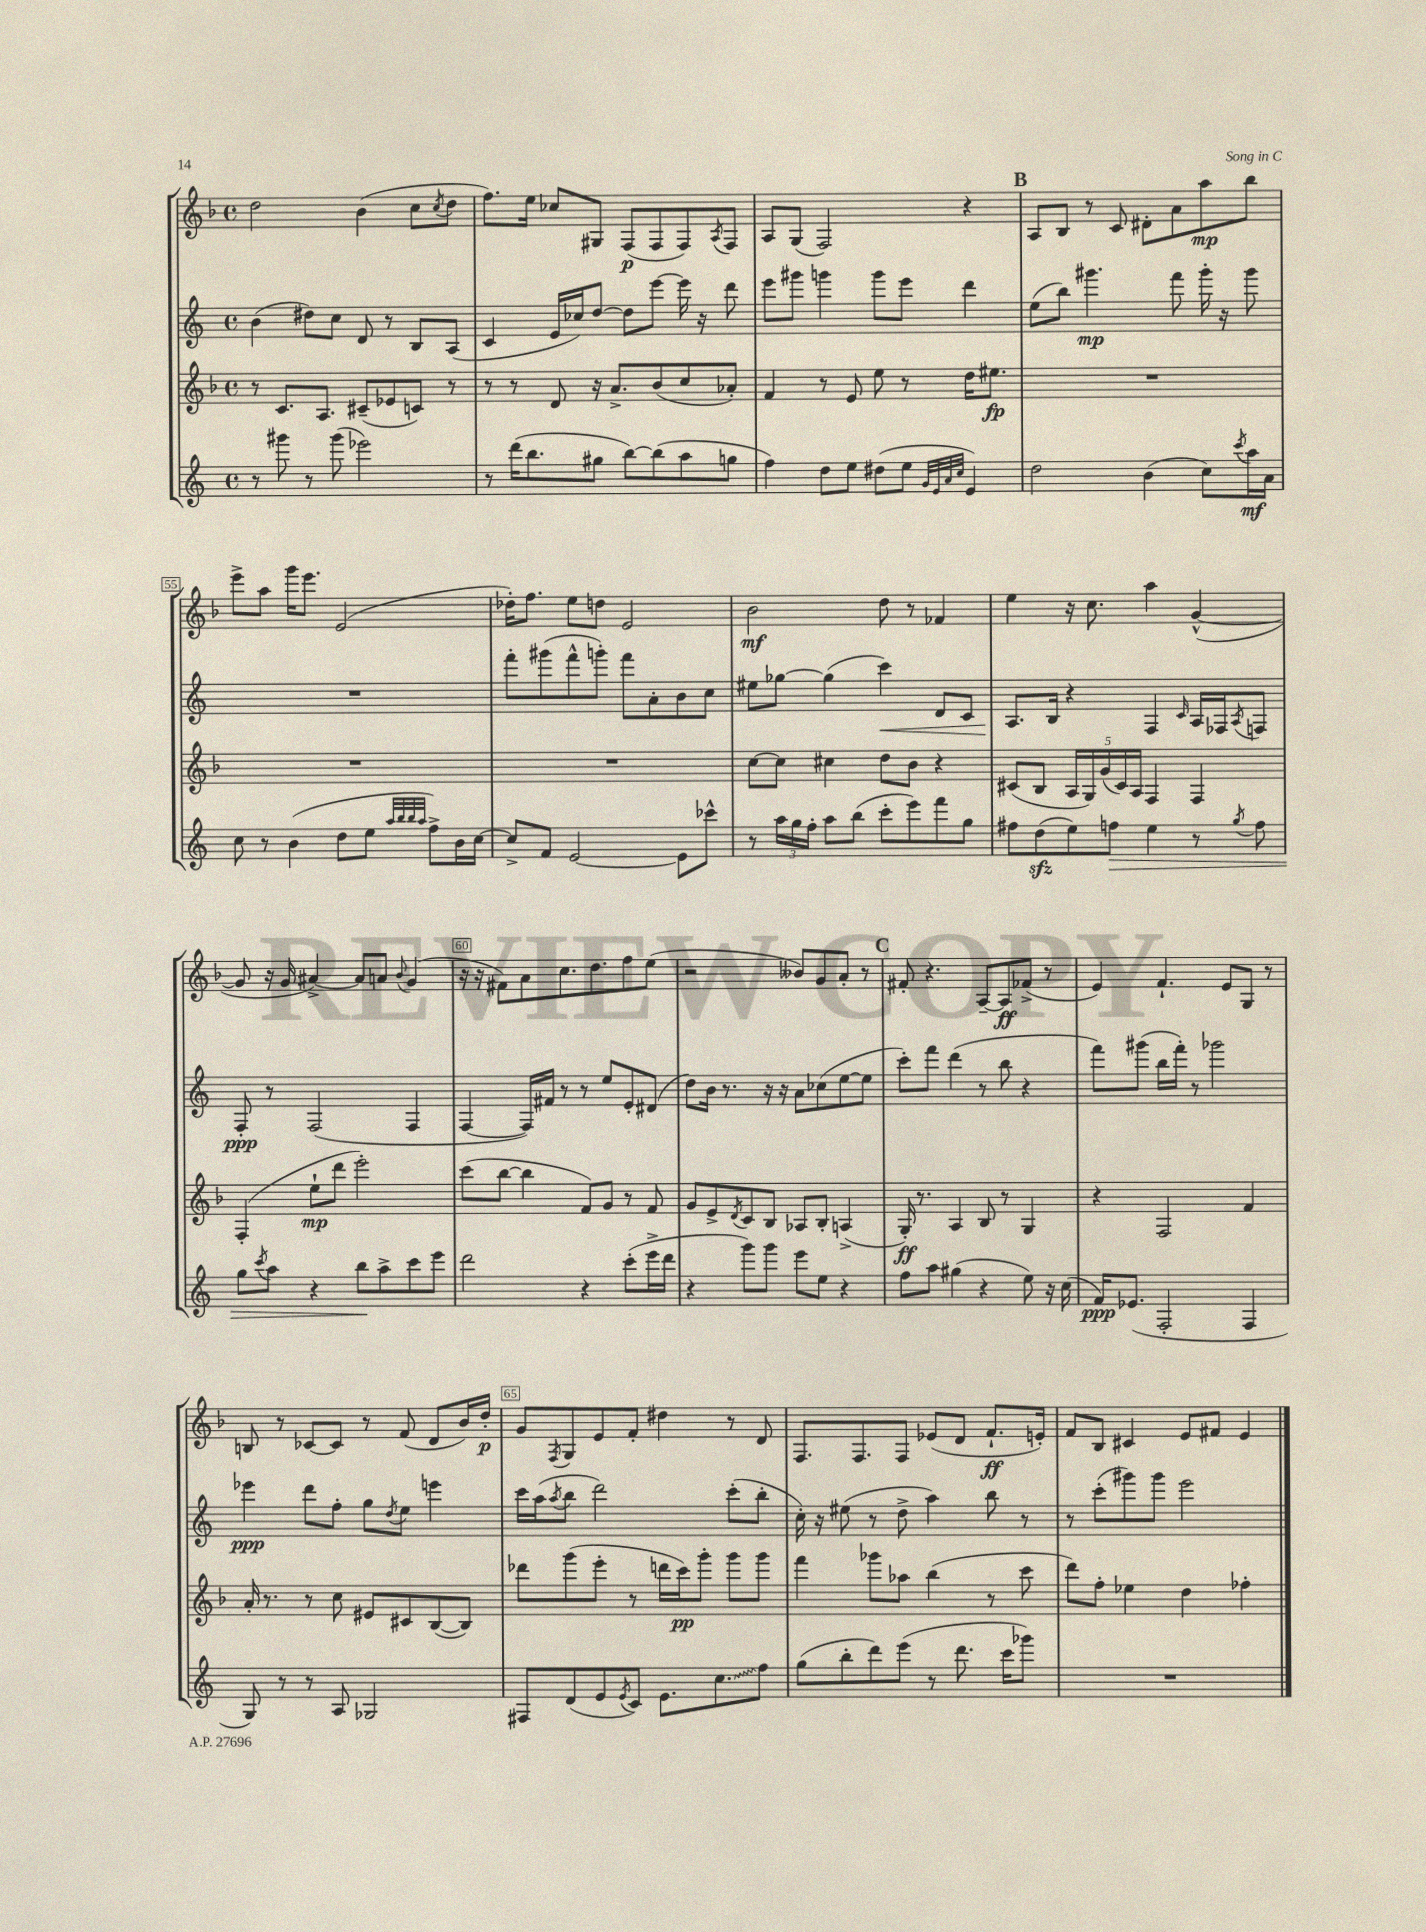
<<
\new StaffGroup <<
\new Staff = "s0" {
    \clef treble \key f \major \defaultTimeSignature \time 4/4
    d''2 bes'4( c''8 \acciaccatura { c''8 } d''8 |
    f''8.) e''16 ces''8 gis8 f8\p( f8 f8) \acciaccatura { a8 } f8 |
    a8 g8( f2) r4 |
    \mark \markup { \bold "B" } a8 bes8 r8 c'8 dis'8-. a'8 a''8\mp bes''8 |
    e'''8-> a''8 g'''16 e'''8. e'2( |
    des''16-.) f''8. e''8 d''8 e'2 |
    bes'2\mf d''8 r8 fes'4 |
    e''4 r16 c''8. a''4 g'4~-^( |
    g'8 r16 g'16 ais'4~->) ais'8 a'8 \appoggiatura { bes'8 } g'4( |
    r16 r16 fis'8) a'8 c''8. d''8. f''8 e''8( |
    r2 beses'8) g'8 a'8-. r8 |
    \mark \markup { \bold "C" } fis'8-. r4. a8~-- a8\ff fes'8->( r8 |
    e'4) f'4.-! e'8 g8 r8 |
    b8 r8 ces'8~ ces'8 r8 f'8( d'8 bes'16) d''16-.\p |
    g'8 \acciaccatura { f8 } g8 e'8 f'8-. dis''4 r8 d'8 |
    f8. f8. f8 ees'8( d'8 f'8.-!\ff e'16-.) |
    f'8 bes8 cis'4 e'8 fis'8 e'4 \bar "|." |
}
\new Staff = "s1" {
    \clef treble \key c \major \defaultTimeSignature \time 4/4
    b'4( dis''8) c''8 d'8 r8 b8 a8( |
    c'4 e'16 ces''16) d''8~ d''8 e'''8~ e'''16 r16 d'''8 |
    e'''8 gis'''8 g'''4 g'''8 e'''8 d'''4 |
    \mark \markup { \bold "B" } e''8( b''8) gis'''4.\mp f'''8 gis'''16-. r16 gis'''8 |
    R1 |
    f'''8-. gis'''8( f'''8-^ g'''8-.) f'''8 a'8-. b'8 c''8 |
    eis''8 ges''8~ ges''4( c'''4\<) d'8 c'8 |
    a8.\! b16 r4 f4 \grace { c'16 } a16 fes16 \acciaccatura { a8 } f8 |
    f8-.\ppp r8 f2( f4 |
    f4~ f16) fis'16 r8 r8 e''8 e'8-. dis'8( |
    d''8) b'16 r8. r16 r16 a'8 ces''8( e''8~ e''8 |
    \mark \markup { \bold "C" } c'''8-.) f'''8 d'''4( r8 b''8 r4 |
    f'''8) gis'''8( b''16 f'''16-.) r8 ges'''2 |
    ees'''4\ppp d'''8 f''8-. g''8 \acciaccatura { d''8 } e''8 e'''4 |
    c'''16 a''16( \acciaccatura { a''8 } b''8 d'''2) c'''8-.( b''8-. |
    c''16-.) r16 eis''8( r8 d''8-> a''4) b''8 r8 |
    r8 c'''8-.( gis'''8) gis'''8 e'''2 \bar "|." |
}
\new Staff = "s2" {
    \clef treble \key f \major \defaultTimeSignature \time 4/4
    r8 c'8. a8. cis'8--( ees'8 c'8) r8 |
    r8 r8 d'8 r16 a'8.-> bes'8( c''8 aes'8-.) |
    f'4 r8 e'8 e''8 r8 d''16 eis''8.\fp |
    \mark \markup { \bold "B" } R1 |
    R1 |
    R1 |
    c''8~ c''8 cis''4 d''8 bes'8 r4 |
    cis'8( bes8 \tuplet 5/4 { a16 g16) g'16( cis'16) a16 } f4 f4 |
    f4-.( e''8-!\mp d'''8 e'''2-.) |
    c'''8( bes''8~ bes''4 f'8) g'8 r8 f'8 |
    g'8 e'8-> \acciaccatura { d'8 } c'8 bes8 aes8 bes8-. a4->( |
    \mark \markup { \bold "C" } g16-.\ff) r8. a4 bes8 r8 g4 |
    r4 f2 f'4 |
    a'16-. r8. r8 c''8 eis'8 cis'8 bes8~( bes8) |
    des'''8 g'''8( e'''8-. r8 d'''16 c'''16\pp) g'''8-. g'''8 g'''8 |
    f'''4 ges'''8 aes''8 bes''4( r8 c'''8 |
    d'''8) f''8-. ees''4 d''4 fes''4-. \bar "|." |
}
\new Staff = "s3" {
    \clef treble \key c \major \defaultTimeSignature \time 4/4
    r8 gis'''8 r8 gis'''8( ees'''2) |
    r8 d'''16( b''8. gis''8 b''8~) b''8( a''8 g''8 |
    f''4) d''8 e''8 dis''8( e''8 \grace { g'32 e'32 a'32 c''32 } e'4) |
    \mark \markup { \bold "B" } d''2 b'4( c''8) \acciaccatura { c'''8 } a''16\mf a'16 |
    c''8 r8 b'4( d''8 e''8 \grace { a''32 b''32 b''32 a''32 } f''8->) b'16 c''16~ |
    c''8-> f'8 e'2~ e'8 ces'''8-^ |
    r8 \tuplet 3/2 { a''16 g''16 f''16-. } a''8 b''8( c'''8-. e'''8) f'''8 g''8 |
    fis''8 d''8\sfz( e''8) f''8\> e''4 r8 \acciaccatura { g''8 } f''8 |
    g''8 \acciaccatura { c'''8 } a''8 r4 b''8\! a''8-> c'''8 e'''8 |
    d'''2 r4 c'''8-.( e'''16-> d'''16 |
    r4 g'''8) g'''8 e'''8 e''8 r4 |
    \mark \markup { \bold "C" } f''8 a''8 gis''4( r4 e''8) r16 c''16( |
    f'16\ppp) ees'8.( f2-. f4 |
    g8) r8 r8 a8 ges2 |
    fis8 d'8( e'8 \acciaccatura { e'8 } c'8) e'8. \once \override Glissando.style = #'zigzag c''8.\glissando f''8 |
    g''8( b''8-. d'''8) e'''8( r8 d'''8. c'''16 ges'''8) |
    R1 \bar "|." |
}
>>
>>
\layout { \context { \Score currentBarNumber = #51 \override BarNumber.break-visibility = ##(#f #t #t) barNumberVisibility = #(every-nth-bar-number-visible 5) \override BarNumber.stencil = #(make-stencil-boxer 0.1 0.3 ly:text-interface::print) } }
